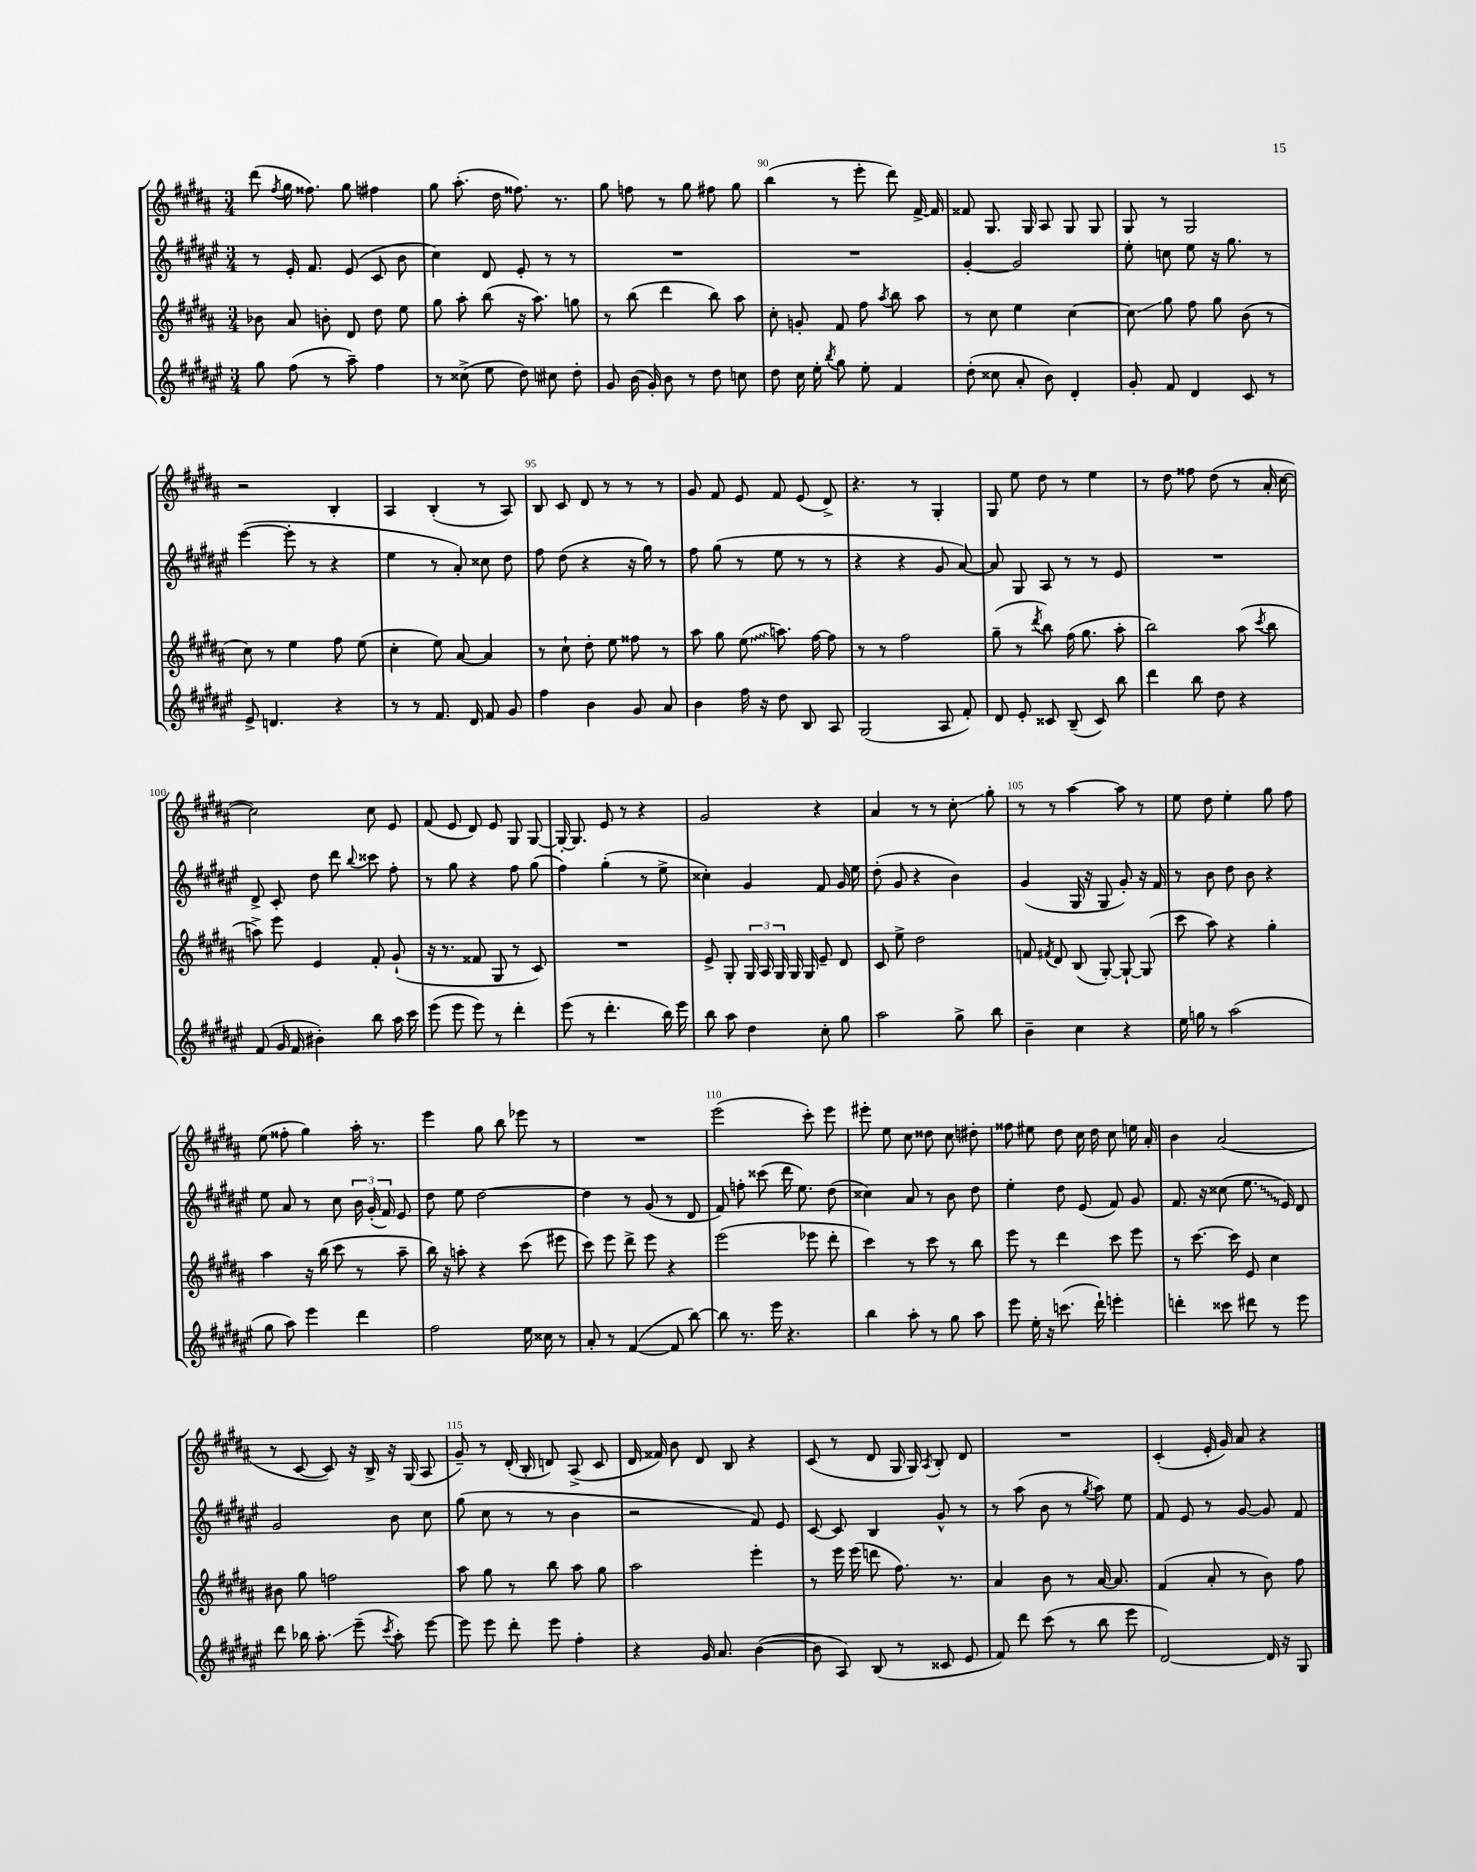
<<
\new StaffGroup <<
\new Staff = "s0" {
    \clef treble \key b \major \numericTimeSignature \time 3/4
    \autoBeamOff dis'''8( \acciaccatura { fis''8 } gis''16 fisis''8.) gis''8 fis''4 |
    gis''8 ais''8.-.( dis''16 fisis''8.) r8. |
    gis''8 f''8 r8 gis''8 fis''8 gis''8 |
    b''4( r8 e'''8-. dis'''8) fis'16~-> fis'16 |
    fisis'8 gis8. gis16 ais8 gis8 gis8 |
    gis8 r8 gis2 |
    r2 b4-. |
    ais4 b4-.( r8 ais8) |
    b8 cis'8 dis'8 r8 r8 r8 |
    gis'8 fis'8 e'8 fis'8 e'8( dis'8->) |
    r4. r8 gis4-. |
    gis8 e''8 dis''8 r8 e''4 |
    r8 dis''8 fisis''8 dis''8( r8 ais'16-. cis''16~ |
    cis''2) cis''8 e'8 |
    fis'8( e'8 dis'8) e'8 gis8 gis8~ |
    gis16~-. gis8. e'8 r8 r4 |
    gis'2 r4 |
    ais'4 r8 r8 cis''8-.\glissando gis''8-. |
    r8 r8 ais''4~ ais''8 r8 |
    e''8 dis''8 e''4-. gis''8 fis''8 |
    e''8( fisis''8-. gis''4) ais''16-. r8. |
    e'''4 gis''8 b''8 ees'''8 r8 |
    R2. |
    e'''2( cis'''8-.) e'''8 |
    eis'''8-. e''8 cis''8 disis''8 cis''8 dis''8-. |
    fisis''8 eis''8 dis''8 cis''16 dis''16 cis''8 e''16 ais'16-. |
    b'4 ais'2( |
    r8 cis'8~ cis'8) r16 b16-> r16 gis16( ais8 |
    gis'8--) r8 dis'16-.( b16-. d'8) ais8->( cis'8 |
    dis'16 fisis'16) b'8 dis'8 b8 r4 |
    cis'8( r8 dis'8 gis16 gis16) \acciaccatura { ais8 } b8-. dis'8 |
    R2. |
    cis'4-.( e'16-. gis'16) ais'8 r4 \bar "|." |
}
\new Staff = "s1" {
    \clef treble \key fis \major \numericTimeSignature \time 3/4
    \autoBeamOff r8 eis'16-. fis'8. eis'8( cis'8 b'8 |
    cis''4) dis'8 eis'8-. r8 r8 |
    R2. |
    R2. |
    gis'4~-. gis'2 |
    eis''8-. c''8 eis''8 r16 gis''8. r8 |
    eis'''4~( eis'''8-. r8 r4 |
    eis''4 r8 ais'8-.) cisis''8 dis''8 |
    fis''8 dis''8( r4 r16 gis''16) r8 |
    fis''8 gis''8( r8 eis''8 r8 r8 |
    r4 r4 gis'8 ais'8~) |
    ais'8 gis8 ais8 r8 r8 eis'8 |
    R2. |
    dis'8-> cis'8-. dis''8 dis'''8 \appoggiatura { b''8 } cisis'''8 fis''8-. |
    r8 gis''8 r4 fis''8 gis''8( |
    fis''4) gis''4-.( r8 eis''8-> |
    cisis''4-.) gis'4 fis'8 gis'16 eis''16 |
    dis''8-.( gis'8 r4 b'4) |
    gis'4( gis16 r16 gis8 gis'8-.) r16 fis'16 |
    r8 b'8 dis''8 b'8 r4 |
    eis''8 ais'8 r8 cis''8 \tuplet 3/2 { b'16 gis'16-.( fis'16) } eis'8 |
    dis''8 eis''8 dis''2~ |
    dis''4 r8 gis'8( r8 dis'8 |
    fis'8) f''8-. cisis'''8( dis'''16 eis''8.) dis''8( |
    cisis''4) ais'8 r8 b'8 dis''8 |
    eis''4-. dis''8 eis'8( fis'8) gis'8 |
    fis'8. r16 cisis''8( \once \override Glissando.style = #'zigzag eis''8.\glissando eis'16) dis'8 |
    gis'2 b'8 cis''8 |
    gis''8( cis''8 r8 r8 b'4 |
    r2 fis'8) eis'8 |
    cis'8~ cis'8 b4 gis'8-^ r8 |
    r8 ais''8( b'8 r8 \acciaccatura { gis''8 } ais''8) eis''8 |
    fis'8 eis'8 r8 gis'8~ gis'8 fis'8 \bar "|." |
}
\new Staff = "s2" {
    \clef treble \key b \major \numericTimeSignature \time 3/4
    \autoBeamOff bes'8 ais'8 b'8-. dis'8 dis''8 e''8 |
    gis''8 ais''8-. b''8( r16 ais''8.) g''8 |
    r8 b''8( dis'''4 b''8) ais''8 |
    cis''8-. g'8-. fis'8 fis''8 \acciaccatura { ais''8 } b''8 ais''8 |
    r8 cis''8 e''4 cis''4~ |
    cis''8\glissando gis''8 fis''8 gis''8 b'8( r8 |
    cis''8) r8 e''4 fis''8 e''8( |
    cis''4-. e''8) ais'8~ ais'4 |
    r8 cis''8-! dis''8-. e''8 fisis''8 r8 |
    ais''8 gis''8 \once \override Glissando.style = #'zigzag e''8\glissando( a''8.) fis''16~ fis''8 |
    r8 r8 fis''2 |
    gis''8--( r8 \acciaccatura { dis'''8 } b''8) fis''16( gis''8. ais''8-. |
    b''2) ais''8( \acciaccatura { cis'''8 } b''8 |
    a''8->) e'''8 e'4 fis'8-. gis'8-!( |
    r16 r8. fisis'8 gis8 r8 cis'8) |
    R2. |
    e'8-> gis8-. \tuplet 3/2 { gis16 ais16 gis16 } gis16 gis16 e'8-- dis'8 |
    cis'8 e''8-> dis''2 |
    f'8 \acciaccatura { fis'8 } dis'8 b8( gis8~-.) gis8~-! gis8( |
    cis'''8 ais''8) r4 gis''4-. |
    ais''4 r16 b''16( cis'''8 r8 ais''8-- |
    b''16) r16 a''8-. r4 cis'''8( eis'''8 |
    cis'''8) e'''8 dis'''8-> e'''8 r4 |
    e'''2( ees'''8 dis'''8-. |
    cis'''4) r8 cis'''8 r8 b''8 |
    e'''8 r8 dis'''4 cis'''8 e'''8 |
    r8 cis'''8.~ cis'''16 e'8 cis''4 |
    bis'8 gis''8 f''2 |
    ais''8 gis''8 r8 b''8 ais''8 gis''8 |
    ais''2 e'''4-. |
    r8 e'''16 e'''16( d'''8 fis''8.) r8. |
    ais'4 b'8 r8 ais'16~ ais'8. |
    fis'4( ais'8-. r8 b'8) fis''8 \bar "|." |
}
\new Staff = "s3" {
    \clef treble \key fis \major \numericTimeSignature \time 3/4
    \autoBeamOff gis''8 fis''8( r8 ais''8--) fis''4 |
    r8 cisis''8->( eis''8 dis''8) cis''8 dis''8-. |
    gis'8 b'16( gis'16-.) b'8 r8 dis''8 c''8 |
    dis''8 cis''16 eis''16-. \acciaccatura { b''8 } gis''8 eis''8-. fis'4 |
    dis''8-.( cisis''8 ais'8-. b'8) dis'4-. |
    gis'8-. fis'8 dis'4 cis'8 r8 |
    eis'8-> d'4. r4 |
    r8 r8 fis'8. dis'16 fis'8 gis'8 |
    fis''4 b'4 gis'8 ais'8 |
    b'4 fis''16 r16 dis''8 b8 ais8 |
    gis2( ais8 fis'8-.) |
    dis'8 eis'8-. cisis'8 b8--( cisis'8) b''8 |
    dis'''4 b''8 dis''8 r4 |
    fis'8( gis'16 fis'16 bis'4-.) b''8 ais''16 cis'''16 |
    eis'''8( eis'''8 eis'''8) r8 dis'''4-. |
    eis'''8( r8 dis'''4.-. b''16) eis'''16 |
    b''8 ais''8 dis''4 cis''8-. gis''8 |
    ais''2 gis''8-> b''8 |
    b'4-- cis''4 r4 |
    eis''16 g''16 r8 ais''2( |
    gis''8 ais''8) eis'''4 dis'''4 |
    fis''2 eis''16 cisis''16 r8 |
    ais'8-. r8 fis'4~( fis'8 b''8~) |
    b''8 r8. eis'''16 r4. |
    b''4 ais''8-. r8 gis''8 ais''8 |
    eis'''8 eis''16-. r16 c'''8.( dis'''16-!) e'''4-. |
    d'''4-. cisis'''8 dis'''8 r8 eis'''8 |
    dis'''8 bes''16 ais''8.-.\glissando eis'''8--( \acciaccatura { cis'''8 } ais''8-.) eis'''8~ |
    eis'''8 eis'''8 dis'''8-. eis'''8 fis''4-. |
    r4 gis'16 ais'8. b'4~( |
    b'8 ais8) b8( r8 cisis'8 eis'8 |
    fis'8) dis'''8 cis'''8( r8 b''8 eis'''8 |
    dis'2~) dis'16 r16 gis8 \bar "|." |
}
>>
>>
\layout { \context { \Score currentBarNumber = #87 \override BarNumber.break-visibility = ##(#f #t #t) barNumberVisibility = #(every-nth-bar-number-visible 5) } }
